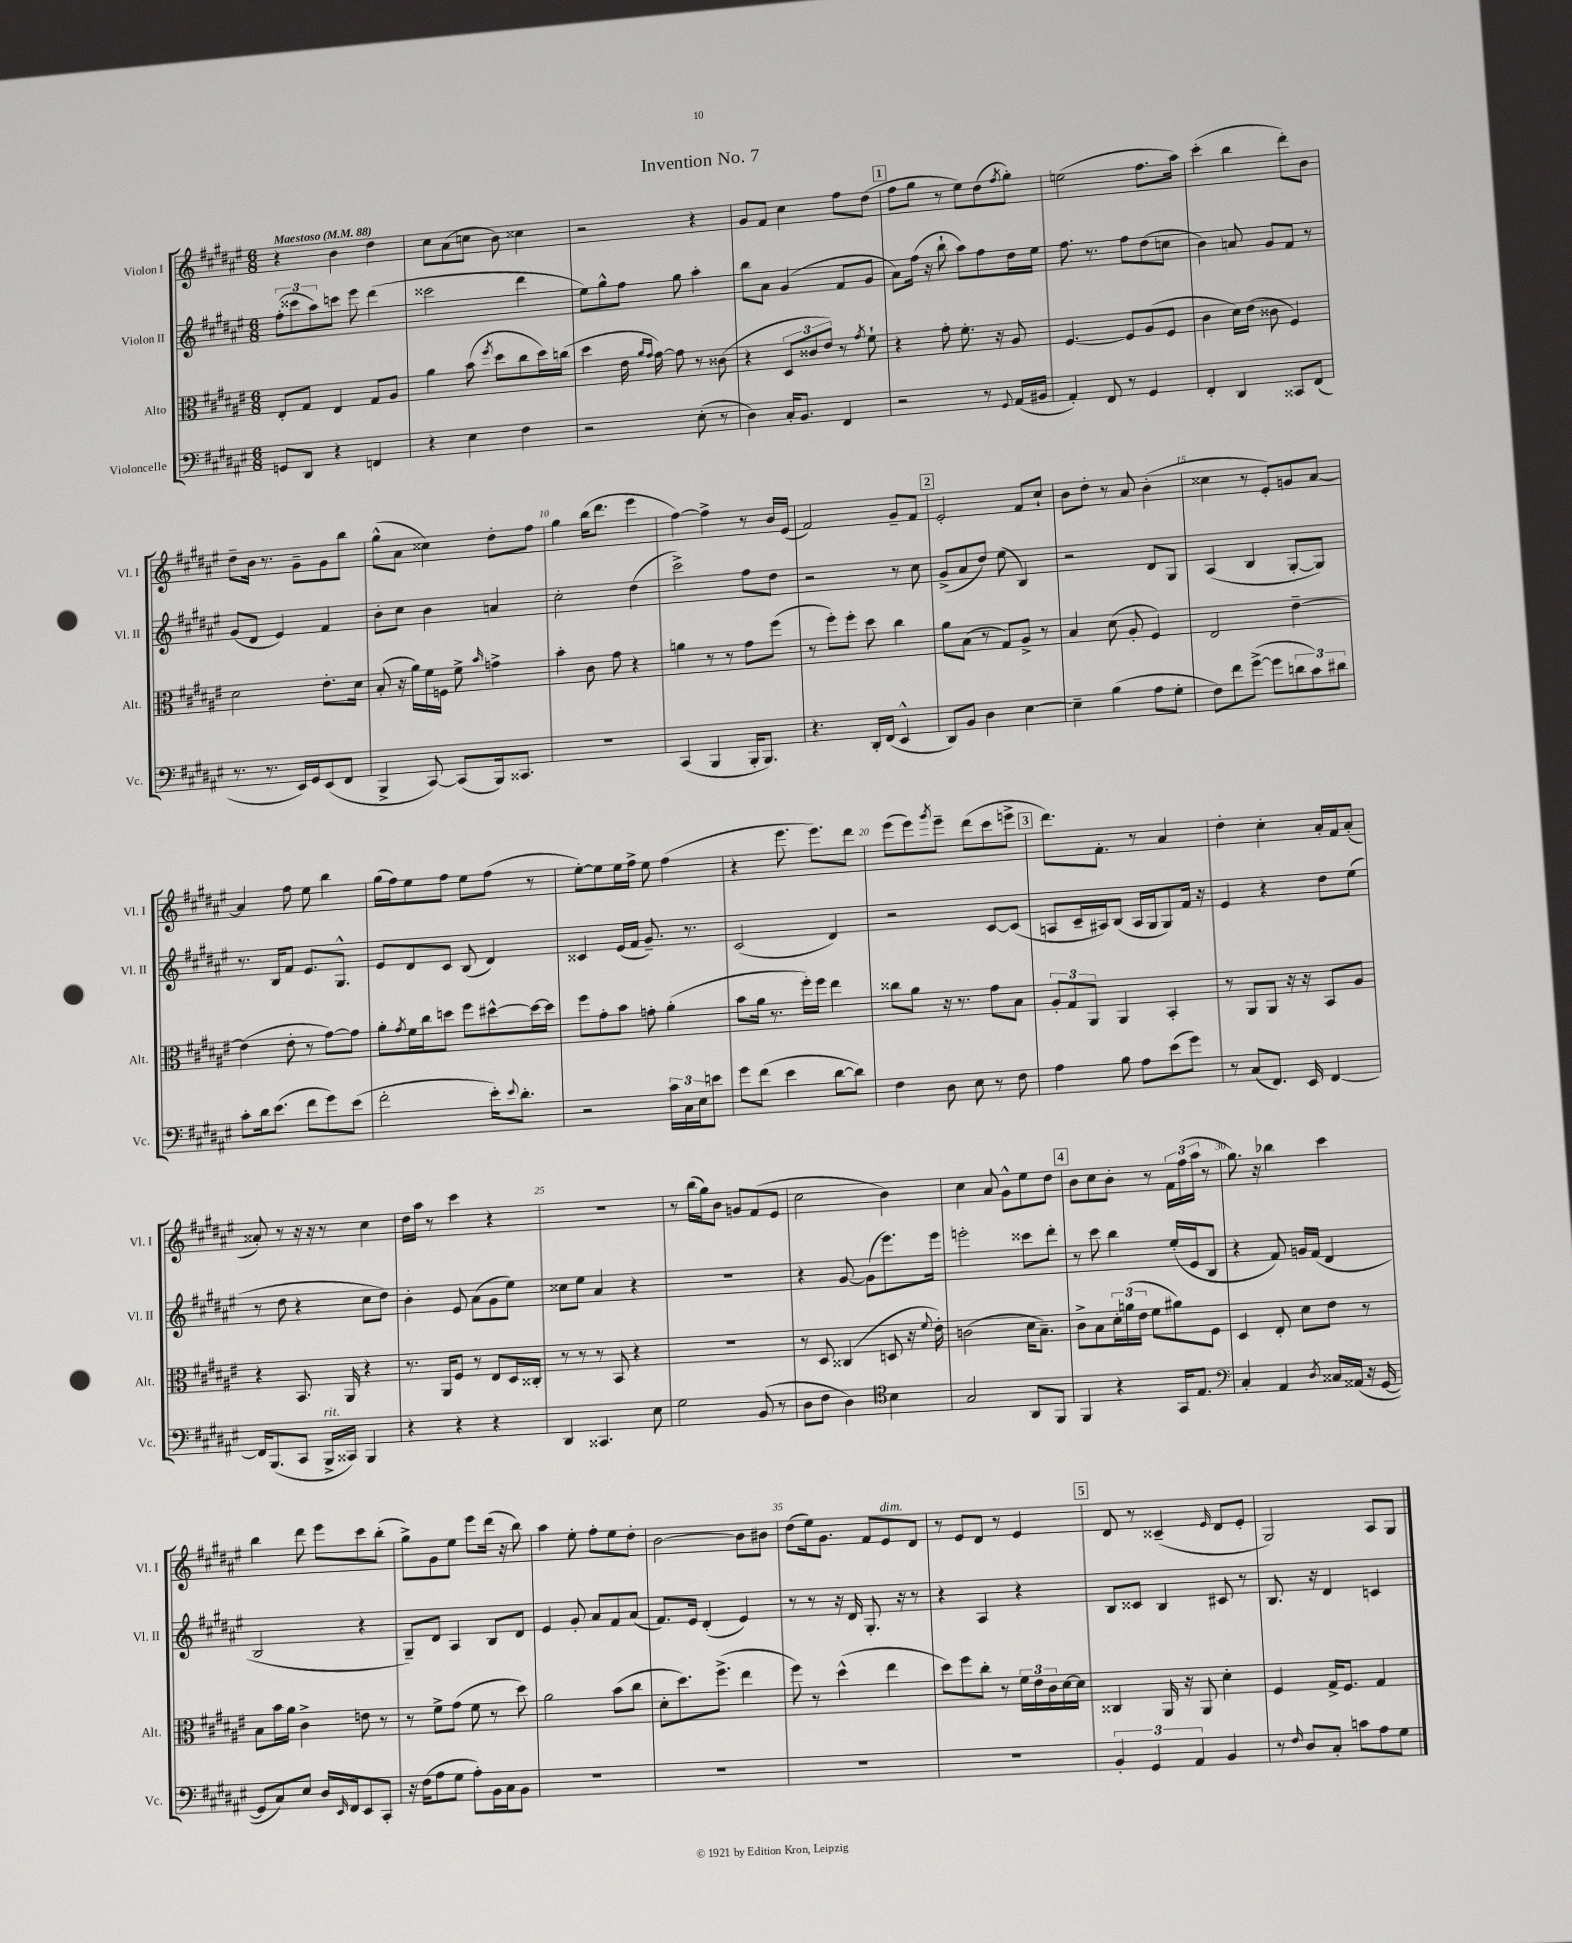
\header { title = "Invention No. 7" }
<<
\new StaffGroup <<
\new Staff = "s0" \with { instrumentName = "Violon I" shortInstrumentName = "Vl. I" } {
    \clef treble \key fis \major \numericTimeSignature \time 6/8 \tempo "Maestoso" 4 = 88
    r4 b'4 dis''4 |
    cis''8 ais'8( c''8 b'8) cisis''4 |
    r2 r4 |
    gis'8 fis'8 cis''4 fis''8 dis''8( |
    \mark \markup { \box "1" } fis''8 gis''8 r8 eis''8) dis''8( \acciaccatura { fis''8 } gis''8-.) |
    e''2( fis''8. ais''16) |
    cis'''4-.( b''4 dis'''8-.) b'8 |
    dis''8-- b'16 r8. gis'8-- gis'8 b''8 |
    gis''8-^( ais'8 cisis''4) dis''8-. fis''8 |
    gis''4 b''16( dis'''8. eis'''4 |
    fis''4~) fis''4-> r8 b'16 eis'16( |
    fis'2) gis'8-- fis'8 |
    \mark \markup { \box "2" } eis'2-. fis'8 cis''8-! |
    b'8 dis''8-. r8 ais'8 b'4-.( |
    cisis''4 r8 eis'8-.) g'8 ais'8~ |
    ais'4 fis''8 eis''8 b''4 |
    gis''16( fis''16) eis''8 fis''8 eis''8 fis''8( r8 |
    eis''8~-.) eis''8 eis''16 fis''16-> eis''8 fis''4( |
    r4 eis'''8. eis'''8.) dis'''8 |
    eis'''8( eis'''8) \acciaccatura { gis'''8 } eis'''8-- dis'''8( cis'''8 e'''8-> |
    \mark \markup { \box "3" } dis'''8.) fis'8.-. r8 ais'4 |
    dis''4-. cis''4-. ais'16-. fis'16 ais'8-.( |
    aisis'8-.) r8 r16 r16 r8 cis''4 |
    dis''16 ais''16 r8 cis'''4 r4 |
    R2. |
    r8 b''16( gis''16) b'8 g'8 fis'8( eis'8 |
    cis''2 b'4) |
    cis''4 ais'8 gis'8-^ eis''8 dis''8 |
    \mark \markup { \box "4" } b'8 cis''8 b'8-. r8 \tuplet 3/2 { fis'16 fis''16( ais''16 } r8 |
    gis''8.) r16 bes''4 cis'''4 |
    b''4 dis'''8 eis'''8 cis'''8 b''8-.( |
    gis''8->) gis'8 eis''8 eis'''8 dis'''16( r16 b''8) |
    ais''4 eis''8-. fis''8-. eis''8 dis''8-. |
    b'2~ b'8 bis'8 |
    dis''8( eis''16) gis'8. fis'8 eis'8^\markup { \italic "dim." } dis'8 |
    r8 eis'8 dis'8 r8 eis'4 |
    \mark \markup { \box "5" } dis'8 r8 cisis'4--( \grace { eis'16 } dis'8 eis'8-. |
    gis2) ais8 gis8 \bar "|." |
}
\new Staff = "s1" \with { instrumentName = "Violon II" shortInstrumentName = "Vl. II" } {
    \clef treble \key fis \major \numericTimeSignature \time 6/8
    \tuplet 3/2 { fis''8-.( cisis'''8 ais''8) } c'''8 eis'''8 dis'''4( |
    cisis'''2 dis'''4 |
    eis''8) gis''8-^ fis''8 gis''8 ais''4-. |
    b''8 ais'8 gis'4( fis'8 gis'8 |
    \mark \markup { \box "1" } ais'8) fis''16( r16 b''8-! ais''8) fis''8 dis''16 eis''16 |
    fis''8. r8. fis''8 dis''8( c''8 |
    b'4) a'8 gis'8 fis'8 r8 |
    gis'8( dis'8 eis'4) fis'4 |
    b'8-. cis''8 b'4 a'4 |
    cis''2-. dis''4( |
    cis'''2->) fis''8 dis''8 |
    r2 r8 cis''8 |
    \mark \markup { \box "2" } gis'8->( ais'8 dis''8) eis''8( b4) |
    r2 dis'8 gis8 |
    ais4( b4 gis8~-. gis8) |
    r8. b16 fis'8 eis'8. gis8.-^ |
    eis'8 dis'8 cis'8 b8( dis'4) |
    cisis'4 eis'16( fis'16 gis'8.--) r8. |
    cis'2( dis'4) |
    r2 cis'8~ cis'8( |
    \mark \markup { \box "3" } a8 cis'16-- ais16) b8( ais16 gis16 gis8) fis'16 r16 |
    eis'4 r4 dis''8 eis''8( |
    r8 dis''8 r4 cis''8 dis''8) |
    b'4-. eis'8 ais'8( gis'8 eis''8) |
    cisis''8 eis''8 ais'4 r4 |
    R2. |
    r4 gis'8~ gis'8( eis'''8.) eis'''16 |
    e'''2-. cisis'''8 dis'''8-. |
    \mark \markup { \box "4" } r8 cis'''8 b''4 eis''16-.( eis'16 b8 |
    r4 fis'8) g'16 fis'16( dis'4 |
    b2 r4 |
    gis8--) dis'8 ais4 b8 dis'8 |
    eis'4 gis'8-. ais'8 fis'8 ais'8( |
    fis'8.) eis'16 dis'4-.( eis'4) |
    r8 r8 r16 dis'16 gis8.-. r16 r8 |
    r4 ais4 r4 |
    \mark \markup { \box "5" } b8 cisis'8 b4 cis'8 r8 |
    b8. r16 dis'4 c'4 \bar "|." |
}
\new Staff = "s2" \with { instrumentName = "Alto" shortInstrumentName = "Alt." } {
    \clef alto \key fis \major \numericTimeSignature \time 6/8
    eis8-. gis8 eis4 gis8 ais8 |
    ais'4 b'8( \acciaccatura { fis''8 } dis''8 cis''8 dis''16) c''16( |
    dis''4 eis'16 \grace { ais'16 gis'16 } gis'16~) gis'8 r8 cisis'8( |
    r4 \tuplet 3/2 { dis8 cisis'8 eis'8) } r8 \acciaccatura { gis'8 } fis'8-! |
    \mark \markup { \box "1" } r4 gis'8-. fis'8.-. r16 ais8 |
    fis4.~ fis8 ais8( fis8 |
    cis'4 dis'16) eis'16( cisis'8 fis4) |
    dis'2 eis'8.-. dis'16 |
    b8-.( r16 ais'16) fis'16 f16 fis'8-> \grace { b'16 } g'4-> |
    b'4-. cis'8 gis'8 r4 |
    a'4 r8 r8 gis'8 fis''8( |
    r8 fis''8-.) fis''8-. dis''8 cis''4 |
    \mark \markup { \box "2" } ais'8 b8( r8 gis8) ais8-> r8 |
    b4 dis'8( ais8-. fis4) |
    eis2 eis'4~-- |
    eis'4( eis'8-. r8 gis'8~) gis'8 |
    ais'8-. \acciaccatura { gis'8 } fis'16 cis''16 d''8 fis''8 dis''8~-^ dis''16~ dis''16 |
    fis''8 gis'8-. b'8 g'8-. ais'4-.( |
    b'8 ais'16 r8. fis''16-.) fis''16 eis''4 |
    cisis''8 ais'8 r16 r8. gis'8 b8 |
    \mark \markup { \box "3" } \tuplet 3/2 { ais8-. gis8 ais,8 } ais,4 b,4-. |
    r8 ais,8 ais,8 r16 r16 b,8 ais8 |
    r4 b,8. ais,16 r4 |
    r8. ais,16 fis8 r8 eis8 dis16 cisis16-. |
    r8 r8 r8 b,8 r4 |
    R2. |
    r8 dis8 cisis4( d8 r16 \appoggiatura { fis'8 } eis'16-.) |
    c'2( dis'16 b8.--) |
    \mark \markup { \box "4" } cis'8-> b8 \tuplet 3/2 { dis'16-. a'16( eis'16 } fis'8 ais'8) fis8 |
    dis4 eis8-. dis'8 eis'8 r8 |
    b8 b'16 ais'16 cis'4-> e'8 r8 |
    r8 fis'8-> gis'8( fis'8 r8 dis''8) |
    ais'2 b'8( cis''8 |
    dis'8-. dis''8.) fis''8.->( eis''4 |
    fis''8) r8 dis''4-^( eis''4 |
    dis''8) fis''8 cis''8-. r8 \tuplet 3/2 { fis'16 eis'16 cis'16 } dis'16~ dis'16 |
    \mark \markup { \box "5" } cisis4 ais,16 r16 ais,8 dis'4-. |
    fis4 gis16-> fis8. gis4 \bar "|." |
}
\new Staff = "s3" \with { instrumentName = "Violoncelle" shortInstrumentName = "Vc." } {
    \clef bass \key fis \major \numericTimeSignature \time 6/8
    g,8 dis,8 r4 f,4 |
    r4 eis4 fis4 |
    r2 eis8-.( r8 |
    dis4) cis16-. b,8. fis,4 |
    \mark \markup { \box "1" } r2 r8 \appoggiatura { gis,8 } ais,16( bis,16 |
    ais,4-.) fis,8 r8 gis,4 |
    fis,4-. dis,4 cisis,8 fis,8( |
    r8. r8. eis,16) gis,16 eis,8( fis,8 |
    b,,4-> cis,8~) cis,8( b,,16) cisis,8. |
    R2. |
    cis,4( b,,4 b,,16-. b,,8.) |
    r4. dis,16-. fis,16( eis,4-^ |
    \mark \markup { \box "2" } dis,8) b,8 dis4 eis4~ |
    eis4-- b4( ais8 gis8-. |
    fis8) fis'8 gis'8~->( gis'8 \tuplet 3/2 { d'8 cis'8) dis'8 } |
    cis'8-. dis'16 eis'8.( fis'8 gis'8) eis'8( |
    fis'2-. eis'16-.) \appoggiatura { eis'8 } dis'8.-. |
    r2 \tuplet 3/2 { cis'16 cis16 eis16 } e'8 |
    gis'8 fis'8( eis'4 dis'8~ dis'8) |
    fis4 dis8 eis8 r8 fis8 |
    \mark \markup { \box "3" } ais4 b8 ais8 eis'8( gis'8) |
    r8 cis8( fis,8.) eis,16 fis,4~ |
    fis,16 b,,8.( cis,8 b,,16->^\markup { \italic "rit." } cisis,16) b,,4 |
    r4 r4 r4 |
    dis,4 cisis,4. eis8 |
    gis2 b,8( r8 |
    dis8 fis8 dis4) \clef tenor b4 |
    gis2 ais,8 fis,8 |
    \mark \markup { \box "4" } fis,4 r4 gis,16 eis8. |
    \clef bass cis4-. ais,4 \acciaccatura { dis8 } cisis16 aisis,16( r16 gis,16~ |
    gis,8 cis8) eis8 dis16 \grace { eis,16 } fis,16 eis,8 cis,8-. |
    r16 fis16( ais8 gis8 ais8-.) b,16 cis16 b,8 |
    R2. |
    R2. |
    R2. |
    R2. |
    \mark \markup { \box "5" } \tuplet 3/2 { b,4-. gis,4 ais,4 } b,4 |
    r8 \grace { fis16 } dis8 cis8-. c'8 ais8 gis8 \bar "|." |
}
>>
>>
\layout { \context { \Score \override BarNumber.break-visibility = ##(#f #t #t) barNumberVisibility = #(every-nth-bar-number-visible 5) } }
